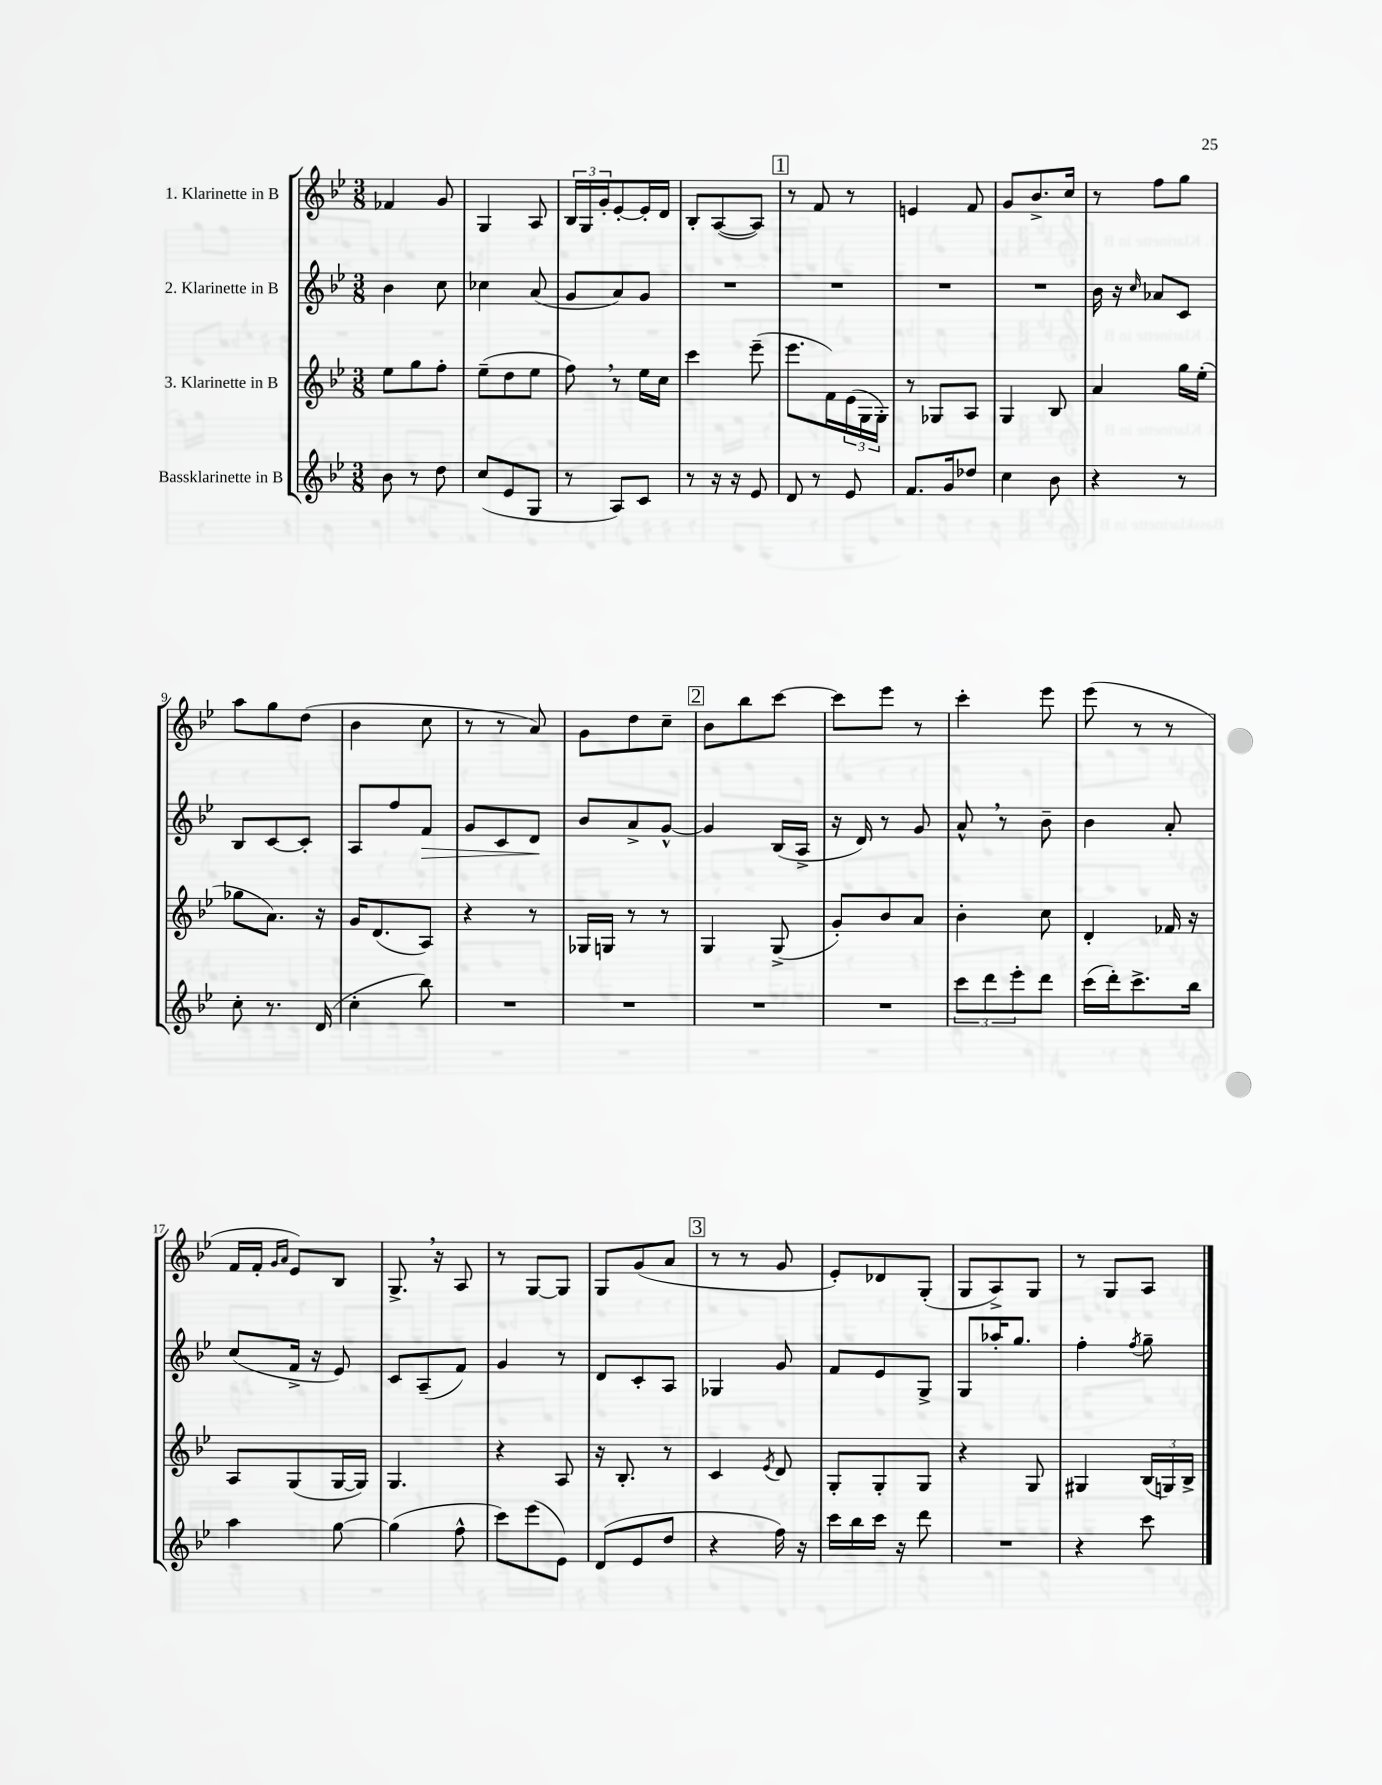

**kern	**kern	**kern	**kern
*staff4	*staff3	*staff2	*staff1
*clefG2	*clefG2	*clefG2	*clefG2
*k[b-e-]	*k[b-e-]	*k[b-e-]	*k[b-e-]
*M3/8	*M3/8	*M3/8	*M3/8
8b-\	8ee-\L	4b-\	4f-/
8r	8gg\	.	.
8dd\	8ff'\J	8cc\	8g/
=	=	=	=
(8cc/L	(8ee-~\L	4cc-\	4G/
8e-/	8dd\	.	.
8G/J	8ee-\J	(8a/	8A/
=	=	=	=
8r	8ff\)	8g/L	24B-/LL
.	.	.	24G/
.	.	.	24g'/J
8A/L)	8r	8a/)	[8e-'/
8c/J	16ee-\LL	8g/J	16e-'/]L
.	16cc\JJ	.	16d/JJ
=	=	=	=
8r	4ccc\	4.r	8B-'/L
16r	.	.	([8A/
16r	.	.	.
8e-/	(8eee-~\	.	8A/]J)
=	=	=	=
8d/	8.eee-\L	4.r	8r
8r	.	.	8f/
.	16f\L)	.	.
8e-/	(24e-\	.	8r
.	24G\	.	.
.	24G'\JJ)	.	.
=	=	=	=
8.f/L	8r	4.r	4e/
.	8G-/L	.	.
16g/k	.	.	.
8dd-/J	8A/J	.	8f/
=	=	=	=
4cc\	4G/	4.r	8g/L
.	.	.	8.b-^/
8b-\	8B-/	.	.
.	.	.	16cc/Jk
=	=	=	=
4r	4a/	16b-\	8r
.	.	16r	.
.	.	16qqcc/	.
.	.	8a-/L	8ff\L
8r	16gg\LL	8c/J	8gg\J
.	(16ee-'\JJ	.	.
=	=	=	=
8cc'\	8gg-\L	8B-/L	8aa\L
8.r	8.a\J)	[8c/	8gg\
.	.	8c'/]J	(8dd\J
(16d/	16r	.	.
=	=	=	=
4cc'\	16g/LK	8A/L	4b-\
.	(8.d/	.	.
.	.	8ff/	.
8bb-\)	8A/J)	8f/J	8cc\
=	=	=	=
4.r	4r	8g/L	8r
.	.	8c/	8r
.	8r	8d/J	8a/)
=	=	=	=
4.r	16G-/LL	8b-/L	8g\L
.	16G/JJ	.	.
.	8r	8a^/	8dd\
.	8r	[8g^^/J	8cc~\J
=	=	=	=
4.r	4G/	4g/]	8b-\L
.	.	.	8bb-\
.	(8G^/	(16B-/LL	[8ccc\J
.	.	16A^/JJ	.
=	=	=	=
4.r	8g'/L)	16r	8ccc\]L
.	.	16d/)	.
.	8b-/	8r	8eee-\J
.	8a/J	8g/	8r
=	=	=	=
12ccc\L	4b-'\	8a^^/	4ccc'\
12ddd\	.	.	.
.	.	8r	.
12eee-'\	.	.	.
8ddd\J	8cc\	8b-~\	8eee-\
=	=	=	=
(16ccc\LL	4d'/	4b-\	(8eee-\
16ddd'\J)	.	.	.
8.ccc^\	.	.	8r
.	16f-/	8a'/	8r
16bb-\Jk	16r	.	.
=	=	=	=
4aa\	8A/L	(8cc/L	16f/LL
.	.	.	16f'/JJ
.	.	.	16qqg/LL
.	.	.	16qqa/JJ
.	(8G/	16f^/Jk	8e-/L)
.	.	16r	.
[8gg\	[16G/L	8e-/)	8B-/J
.	16G/]JJ)	.	.
=	=	=	=
(4gg\]	4.G/	8c/L	8.G^/
.	.	(8A~/	.
.	.	.	16r
8ff^^\	.	8f/J)	8A/
=	=	=	=
8ccc\L)	4r	4g/	8r
(8eee-\	.	.	[8G/L
8e-\J)	8A/	8r	8G/]J
=	=	=	=
(8d/L	16r	8d/L	8G/L
.	8.B-'/	.	.
8e-/	.	8c'/	(8g/
8dd/J	8r	8A/J	8a/J
=	=	=	=
4r	4c/	4G-/	8r
.	.	.	8r
.	8qe-/	.	.
16ff\)	8d/	8g/	8g/
16r	.	.	.
=	=	=	=
16ccc\LL	8G'/L	8f/L	8e-'/L)
16bb-\	.	.	.
16ccc\JJ	8G'/	8e-/	8d-/
16r	.	.	.
8ddd\	8G/J	8G^/J	(8G'/J
=	=	=	=
4.r	4r	8G/L	8G/L
.	.	16aa-'/K	8A^/)
.	.	8.gg/J	.
.	8G/	.	8G/J
=	=	=	=
4r	4G#/	4ff'\	8r
.	.	.	8G/L
.	.	8qff/	.
8ccc\	(24B-/LL	8gg~\	8A/J
.	24G/)	.	.
.	24B-^/JJ	.	.
==	==	==	==
*-	*-	*-	*-
